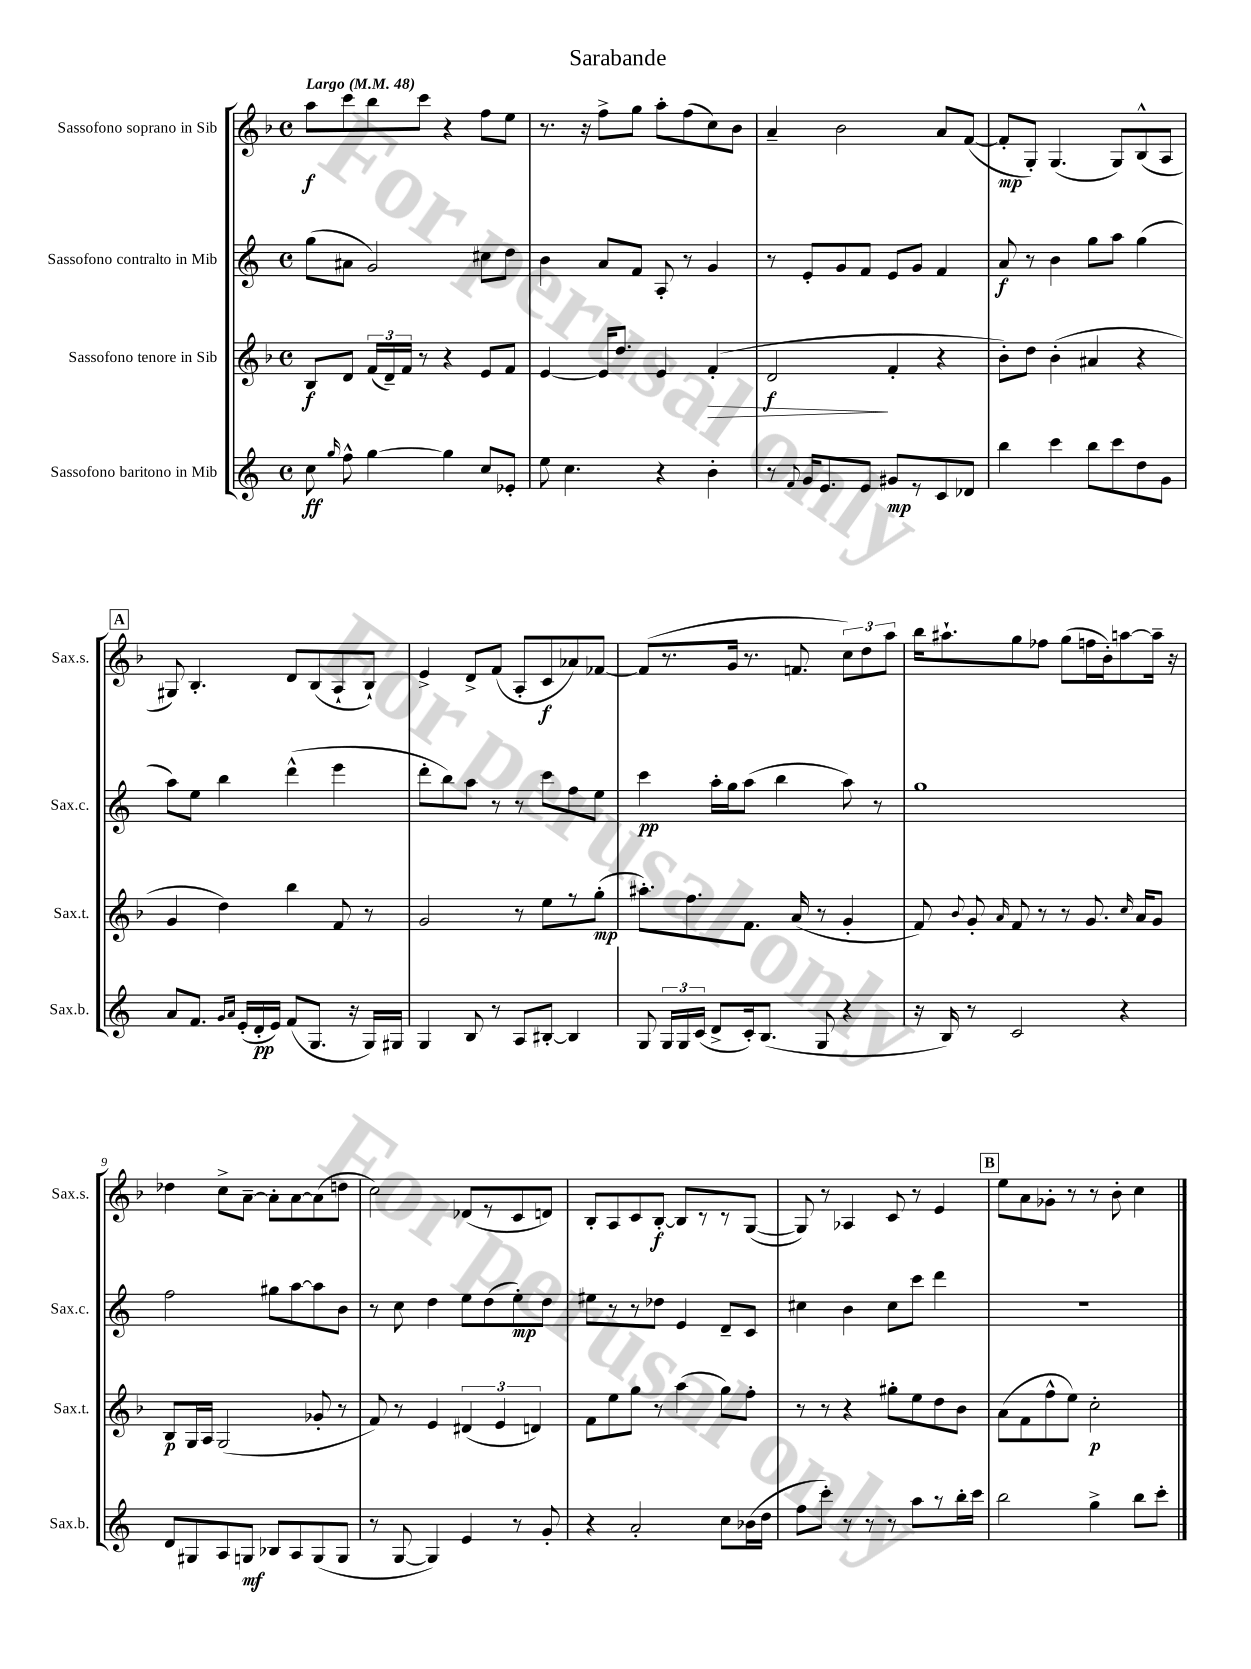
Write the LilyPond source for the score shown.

\header { title = "Sarabande" }
<<
\new StaffGroup <<
\new Staff = "s0" \with { instrumentName = "Sassofono soprano in Sib" shortInstrumentName = "Sax.s." } {
    \clef treble \key f \major \defaultTimeSignature \time 4/4 \tempo "Largo" 4 = 48
    \autoBeamOff a''8[\f c'''8 bes''8 c'''8] r4 f''8[ e''8] |
    r8. r16 f''8[-> g''8] a''8[-. f''8( c''8) bes'8] |
    a'4-- bes'2 a'8[ f'8]~( |
    f'8[-.\mp g8]-.) g4.( g8[) bes8-^( a8] |
    \mark \markup { \box "A" } gis8) bes4.-. d'8[ bes8( a8-! bes8]-!) |
    e'4-> d'8[-> f'8]( a8[-. c'8\f aes'8) fes'8]~ |
    fes'8[( r8. g'16] r8. f'8. \tuplet 3/2 { c''8[) d''8 a''8] } |
    bes''16[ ais''8.-! g''8 fes''8] g''8[( f''16 bes'16-.) a''8~ a''16]-- r16 |
    des''4 c''8[-> a'8]~-- a'8[-. a'8~ a'8( d''8] |
    c''2) des'8[( r8 c'8 d'8]) |
    bes8[-. a8 c'8 bes8]~-.\f bes8[ r8 r8 g8]~( |
    g8) r8 aes4 c'8 r8 e'4 |
    \mark \markup { \box "B" } e''8[ a'8 ges'8]-. r8 r8 bes'8-. c''4 \bar "|." |
}
\new Staff = "s1" \with { instrumentName = "Sassofono contralto in Mib" shortInstrumentName = "Sax.c." } {
    \clef treble \key c \major \defaultTimeSignature \time 4/4
    \autoBeamOff g''8[( ais'8] g'2) cis''8[ d''8] |
    b'4 a'8[ f'8] a8-. r8 g'4 |
    r8 e'8[-. g'8 f'8] e'8[ g'8] f'4 |
    a'8\f r8 b'4 g''8[ a''8] g''4( |
    \mark \markup { \box "A" } a''8[) e''8] b''4 d'''4-^( e'''4 |
    d'''8[-. b''8) a''8] r8 r8 c'''8[ f''8 e''8] |
    c'''4\pp a''16[-. g''16 a''8]( b''4 a''8) r8 |
    g''1 |
    f''2 gis''8[ a''8~ a''8 b'8] |
    r8 c''8 d''4 e''8[ d''8( e''8-.\mp) d''8] |
    eis''8[ r8 r8 des''8] e'4 d'8[-- c'8] |
    cis''4 b'4 cis''8[ c'''8] d'''4 |
    \mark \markup { \box "B" } R1 \bar "|." |
}
\new Staff = "s2" \with { instrumentName = "Sassofono tenore in Sib" shortInstrumentName = "Sax.t." } {
    \clef treble \key f \major \defaultTimeSignature \time 4/4
    \autoBeamOff bes8[\f d'8] \tuplet 3/2 { f'16[( d'16--) f'16] } r8 r4 e'8[ f'8] |
    e'4~ e'16[ d''8.] e'4 f'4-.\>( |
    d'2\f\! f'4-. r4 |
    bes'8[-.) d''8] bes'4-.( ais'4 r4 |
    \mark \markup { \box "A" } g'4 d''4) bes''4 f'8 r8 |
    g'2 r8 e''8[ r8 g''8]-.\mp( |
    ais''8.[-.) f''8. f'8.] a'16( r8 g'4-. |
    f'8) \appoggiatura { bes'8 } g'8-. \grace { a'16 } f'8 r8 r8 g'8. \grace { c''16 } a'16[ g'8] |
    bes8[\p g16 a16] g2( ges'8-. r8 |
    f'8) r8 e'4 \tuplet 3/2 { dis'4( e'4 d'4) } |
    f'8[ e''8 g''8] r8 a''4( g''8[) f''8]-. |
    r8 r8 r4 gis''8[-. e''8 d''8 bes'8] |
    \mark \markup { \box "B" } a'8[( f'8 f''8-^ e''8]) c''2-.\p \bar "|." |
}
\new Staff = "s3" \with { instrumentName = "Sassofono baritono in Mib" shortInstrumentName = "Sax.b." } {
    \clef treble \key c \major \defaultTimeSignature \time 4/4
    \autoBeamOff c''8\ff \grace { g''16 } f''8-^ g''4~ g''4 c''8[ ees'8]-. |
    e''8 c''4. r4 b'4-. |
    r8 \appoggiatura { f'8 } g'16[ e'8. e'8] gis'8[\mp r8 c'8 des'8] |
    b''4 c'''4 b''8[ c'''8 d''8 g'8] |
    \mark \markup { \box "A" } a'8[ f'8.] \grace { g'16[ a'16] } e'16[-.( d'16-.\pp e'16]) f'8[( g8.] r16 g16[) gis16] |
    g4 b8 r8 a8[ bis8]~-. bis4 |
    g8 \tuplet 3/2 { g16[ g16 c'16]( } d'8[-> c'16-.) b8.]( g8 r4 |
    r16 b16) r8 c'2 r4 |
    d'8[ gis8 a8 g8]\mf bes8[ a8 g8( g8] |
    r8 g8~ g4) e'4 r8 g'8-. |
    r4 a'2-. c''8[ bes'16( d''16] |
    f''8[ c'''8]-.) r8 r8 r8 a''8[ r8 b''16-. c'''16] |
    \mark \markup { \box "B" } b''2 g''4-> b''8[ c'''8]-. \bar "|." |
}
>>
>>
